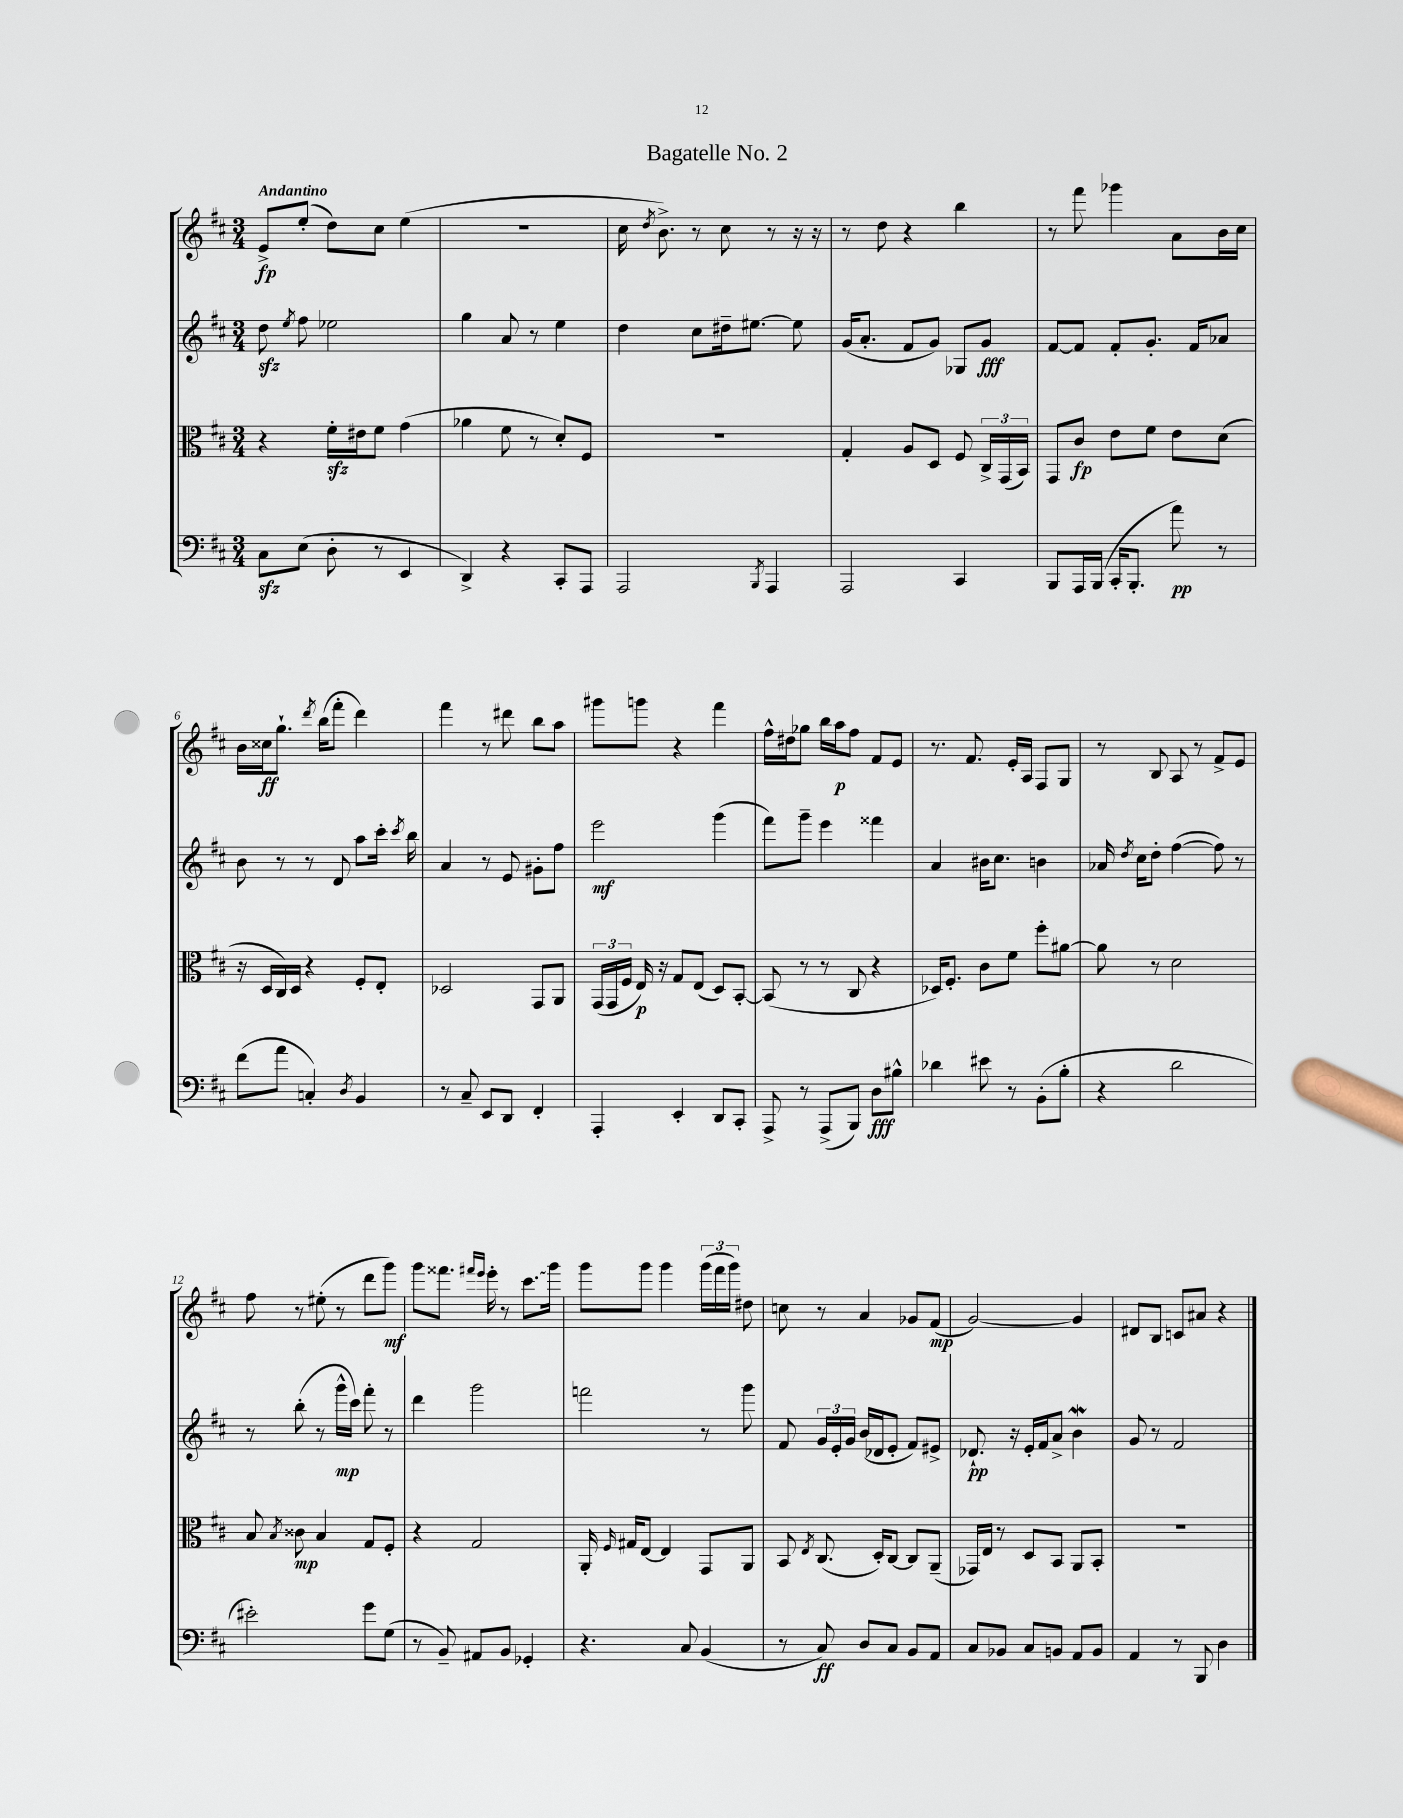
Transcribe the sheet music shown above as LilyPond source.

\header { title = "Bagatelle No. 2" }
<<
\new StaffGroup <<
\new Staff = "s0" {
    \clef treble \key d \major \numericTimeSignature \time 3/4 \tempo "Andantino"
    \autoBeamOff e'8[->\fp e''8]-.( d''8[) cis''8] e''4( |
    R2. |
    cis''16 \acciaccatura { d''8 } b'8.->) r8 cis''8 r8 r16 r16 |
    r8 d''8 r4 b''4 |
    r8 fis'''8 ges'''4 a'8[ b'16 cis''16] |
    b'16[ cisis''16\ff g''8.]-! \acciaccatura { d'''8 } b''16[( fis'''8]-. d'''4) |
    fis'''4 r8 dis'''8 b''8[ a''8] |
    gis'''8[ g'''8] r4 fis'''4 |
    fis''16[-^ dis''16 ges''8] b''16[ a''16\p fis''8] fis'8[ e'8] |
    r8. fis'8. e'16[-. a16] fis8[ g8] |
    r8 b8 a8 r8 fis'8[-> e'8] |
    fis''8 r8 eis''8-.( r8 d'''8[ g'''8]\mf) |
    g'''8[ fisis'''8.] \grace { fis'''16[ e'''16] } e'''16-. r8 \once \override Glissando.style = #'zigzag cis'''8.[\glissando g'''16] |
    g'''8[ g'''8] g'''4 \tuplet 3/2 { g'''16[( fis'''16 g'''16]) } dis''8 |
    c''8 r8 a'4 ges'8[ fis'8]\mp( |
    g'2~) g'4 |
    dis'8[ b8] c'8[ ais'8] r4 \bar "|." |
}
\new Staff = "s1" {
    \clef treble \key d \major \numericTimeSignature \time 3/4
    \autoBeamOff d''8\sfz \acciaccatura { e''8 } fis''8 ees''2 |
    g''4 a'8 r8 e''4 |
    d''4 cis''8[ dis''16-- eis''8.]~ eis''8 |
    g'16[( a'8.]-. fis'8[ g'8]) ges8[ g'8]\fff |
    fis'8[~ fis'8] fis'8[-. g'8.]-. fis'16[ aes'8] |
    b'8 r8 r8 d'8 a''8[ cis'''16]-. \acciaccatura { cis'''8 } b''16 |
    a'4 r8 e'8 gis'8[-. fis''8] |
    e'''2\mf g'''4( |
    fis'''8[) g'''8]-- e'''4 fisis'''4 |
    a'4 bis'16[ cis''8.] b'4 |
    aes'16 \acciaccatura { d''8 } cis''16[ d''8]-. fis''4~( fis''8) r8 |
    r8 b''8-.( r8 g'''16[-^\mp cis'''16]) fis'''8-. r8 |
    d'''4 g'''2 |
    f'''2 r8 g'''8 |
    fis'8 \tuplet 3/2 { g'16[ e'16-. g'16] } b'16[( des'16 e'8]-. fis'8[) eis'8]-> |
    des'8.-!\pp r16 e'16[-. fis'16 a'8]-> b'4\mordent |
    g'8 r8 fis'2 \bar "|." |
}
\new Staff = "s2" {
    \clef alto \key d \major \numericTimeSignature \time 3/4
    \autoBeamOff r4 fis'16[-.\sfz eis'16 fis'8] g'4( |
    aes'4 fis'8 r8 d'8[-.) fis8] |
    R2. |
    g4-. a8[ d8] fis8 \tuplet 3/2 { cis16[-> g,16( b,16]) } |
    g,8[ cis'8]\fp e'8[ fis'8] e'8[ d'8]( |
    r16 d16[ cis16) d16] r4 fis8[-. e8]-. |
    des2 g,8[ a,8] |
    \tuplet 3/2 { g,16[( g,16 fis16] } e16\p) r16 g8[ e8]( d8[) b,8]~-. |
    b,8( r8 r8 cis8 r4 |
    des16[) fis8.]-. cis'8[ fis'8] fis''8[-. ais'8]~ |
    ais'8 r8 d'2 |
    b8 \acciaccatura { b8 } cisis'8\mp b4 g8[ fis8]-. |
    r4 g2 |
    a,16-. \grace { fis16 } gis16[ e8]~ e4 g,8[ a,8] |
    b,8 \acciaccatura { e8 } cis8.( d16[-.) cis8]~ cis8[ a,8]--( |
    ges,16[) e16] r8 d8[ b,8] a,8[ b,8]-. |
    R2. \bar "|." |
}
\new Staff = "s3" {
    \clef bass \key d \major \numericTimeSignature \time 3/4
    \autoBeamOff cis8[\sfz e8]( d8-. r8 e,4 |
    d,4->) r4 cis,8[-. a,,8] |
    a,,2 \acciaccatura { b,,8 } a,,4 |
    a,,2 cis,4 |
    b,,8[ a,,16 b,,16]( cis,16[-. b,,8.]-. a'8\pp) r8 |
    fis'8[( a'8] c4-.) \acciaccatura { d8 } b,4 |
    r8 cis8-- e,8[ d,8] fis,4-. |
    a,,4-. e,4-. d,8[ cis,8]-. |
    a,,8-> r8 a,,8[->( b,,8]) d8[\fff bis8]-^ |
    des'4 eis'8 r8 b,8[-.( b8]-. |
    r4 d'2 |
    eis'2-.) g'8[ g8]( |
    r8 b,8--) ais,8[ b,8] ges,4-. |
    r4. cis8 b,4( |
    r8 cis8\ff) d8[ cis8] b,8[ a,8] |
    cis8[ bes,8] cis8[ b,8] a,8[ b,8] |
    a,4 r8 b,,8 d4 \bar "|." |
}
>>
>>
